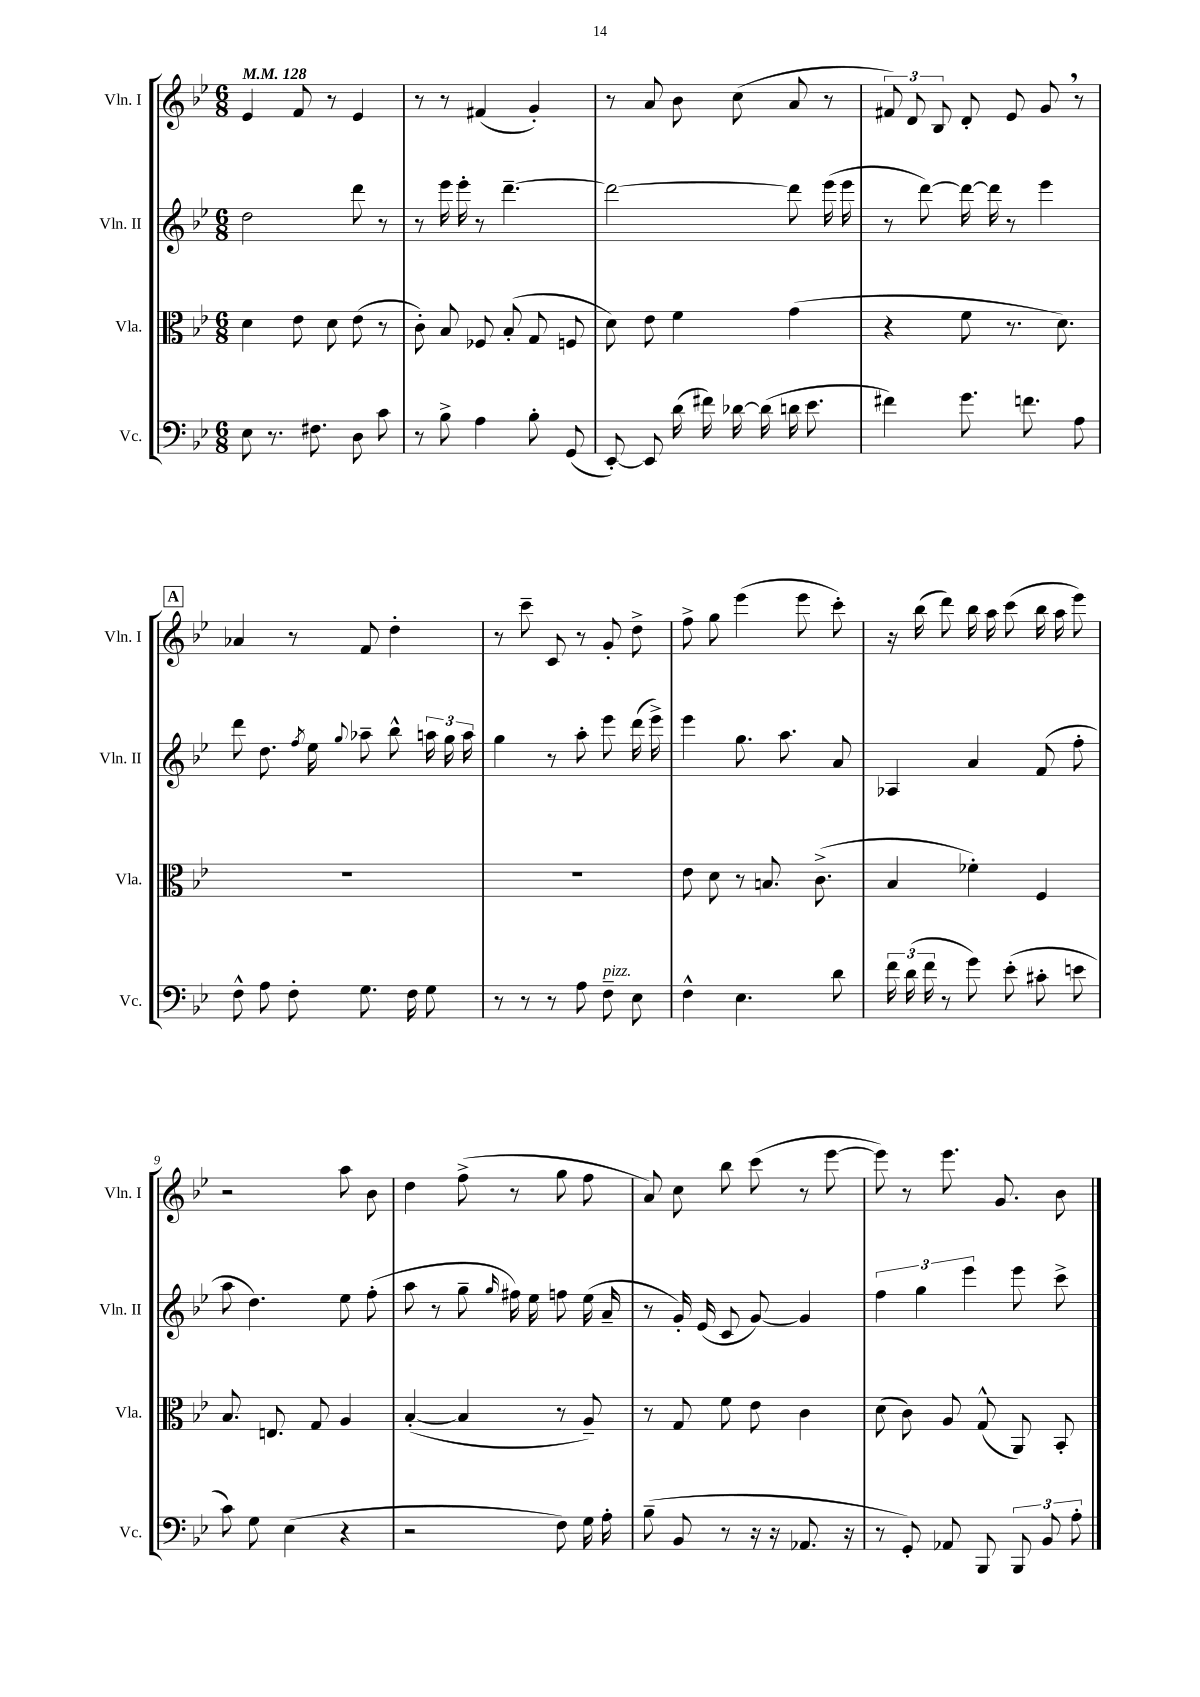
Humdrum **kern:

**kern	**kern	**kern	**kern
*staff4	*staff3	*staff2	*staff1
*clefF4	*clefC3	*clefG2	*clefG2
*k[b-e-]	*k[b-e-]	*k[b-e-]	*k[b-e-]
*M6/8	*M6/8	*M6/8	*M6/8
*MM128	*MM128	*MM128	*MM128
8E-	4d	2dd	4e-
8.r	.	.	.
.	8e-	.	8f
8.F#	.	.	.
.	8d	.	8r
8D	(8e-	8ddd	4e-
8c	8r	8r	.
=	=	=	=
8r	8c')	8r	8r
8B-^	8B-	16eee-	8r
.	.	16eee-'	.
4A	8F-	8r	(4f#
.	(8B-'	[4.ddd~	.
8B-'	8G	.	4g')
(8GG	8F	.	.
=	=	=	=
[8EE-')	8d)	2ddd_	8r
8EE-]	8e-	.	8a
(16d	4f	.	8b-
16f#)	.	.	.
[16d-	.	.	(8cc
(16d-]	.	.	.
16d	(4g	8ddd]	8a
8.e-	.	.	.
.	.	(16eee-	8r
.	.	16eee-	.
=	=	=	=
4f#)	4r	8r	12f#)
.	.	.	12d
.	.	[8ddd)	.
.	.	.	12B-
8.g	8f	16ddd_	8d'
.	.	16ddd]	.
.	8.r	8r	8e-
8.f	.	.	.
.	.	4eee-	8g
.	8.d)	.	.
8A	.	.	8r
=	=	=	=
8F^^	2.r	8ddd	4a-
8A	.	8.dd	.
8F'	.	.	8r
.	.	8qff	.
.	.	16ee-	.
.	.	8qqgg	.
8.G	.	8aa-~	8f
.	.	8bb-^^	4dd'
16F	.	.	.
8G	.	24aa	.
.	.	24gg	.
.	.	24aa	.
=	=	=	=
8r	2.r	4gg	8r
8r	.	.	8ccc~
8r	.	8r	8c
8A	.	8aa'	8r
8F~	.	8eee-	8g'
8E-	.	(16ddd	8dd^
.	.	16eee-^)	.
=	=	=	=
4F^^	8e-	4eee-	8ff^
.	8d	.	8gg
4.E-	8r	8.gg	(4eee-
.	8.B	.	.
.	.	8.aa	.
.	.	.	8eee-
.	(8.c^	.	.
8d	.	8a	8ccc')
=	=	=	=
24f	4B-	4A-	16r
(24d	.	.	.
.	.	.	(16bb-
24f	.	.	.
8r	.	.	8ddd)
8g)	4f-')	4a	16bb-
.	.	.	16aa
(8e-'	.	.	(8ccc
8c#'	4F	(8f	16bb-
.	.	.	16aa
8e	.	8ff'	8eee-)
=	=	=	=
8c)	8.B-	8aa	2r
8G	.	4.dd)	.
.	8.E	.	.
(4E-	.	.	.
.	8G	.	.
4r	4A	8ee-	8aa
.	.	(8ff'	8b-
=	=	=	=
2r	([4B-'	8aa	4dd
.	.	8r	.
.	4B-]	8gg~	(8ff^
.	.	16qqgg	.
.	.	16ff#)	8r
.	.	16ee-	.
8F)	8r	8ff	8gg
16G	8A~)	(16ee-	8ff
16A'	.	16a~	.
=	=	=	=
(8B-~	8r	8r	8a)
8BB-	8G	16g')	8cc
.	.	(16e-	.
8r	8f	8c	8bb-
16r	8e-	[8g)	(8ccc
16r	.	.	.
8.AA-	4c	4g]	8r
.	.	.	[8eee-
16r	.	.	.
=	=	=	=
8r	(8d	6ff	8eee-])
8GG')	8c)	.	8r
.	.	6gg	.
8AA-	8A	.	8.eee-
.	.	6eee-	.
8BBB-	(8G^^	.	.
.	.	.	8.g
12BBB-	8AA)	8eee-	.
12BB-	.	.	.
.	8BB-'	8ccc^	8b-
12A'	.	.	.
==	==	==	==
*-	*-	*-	*-
